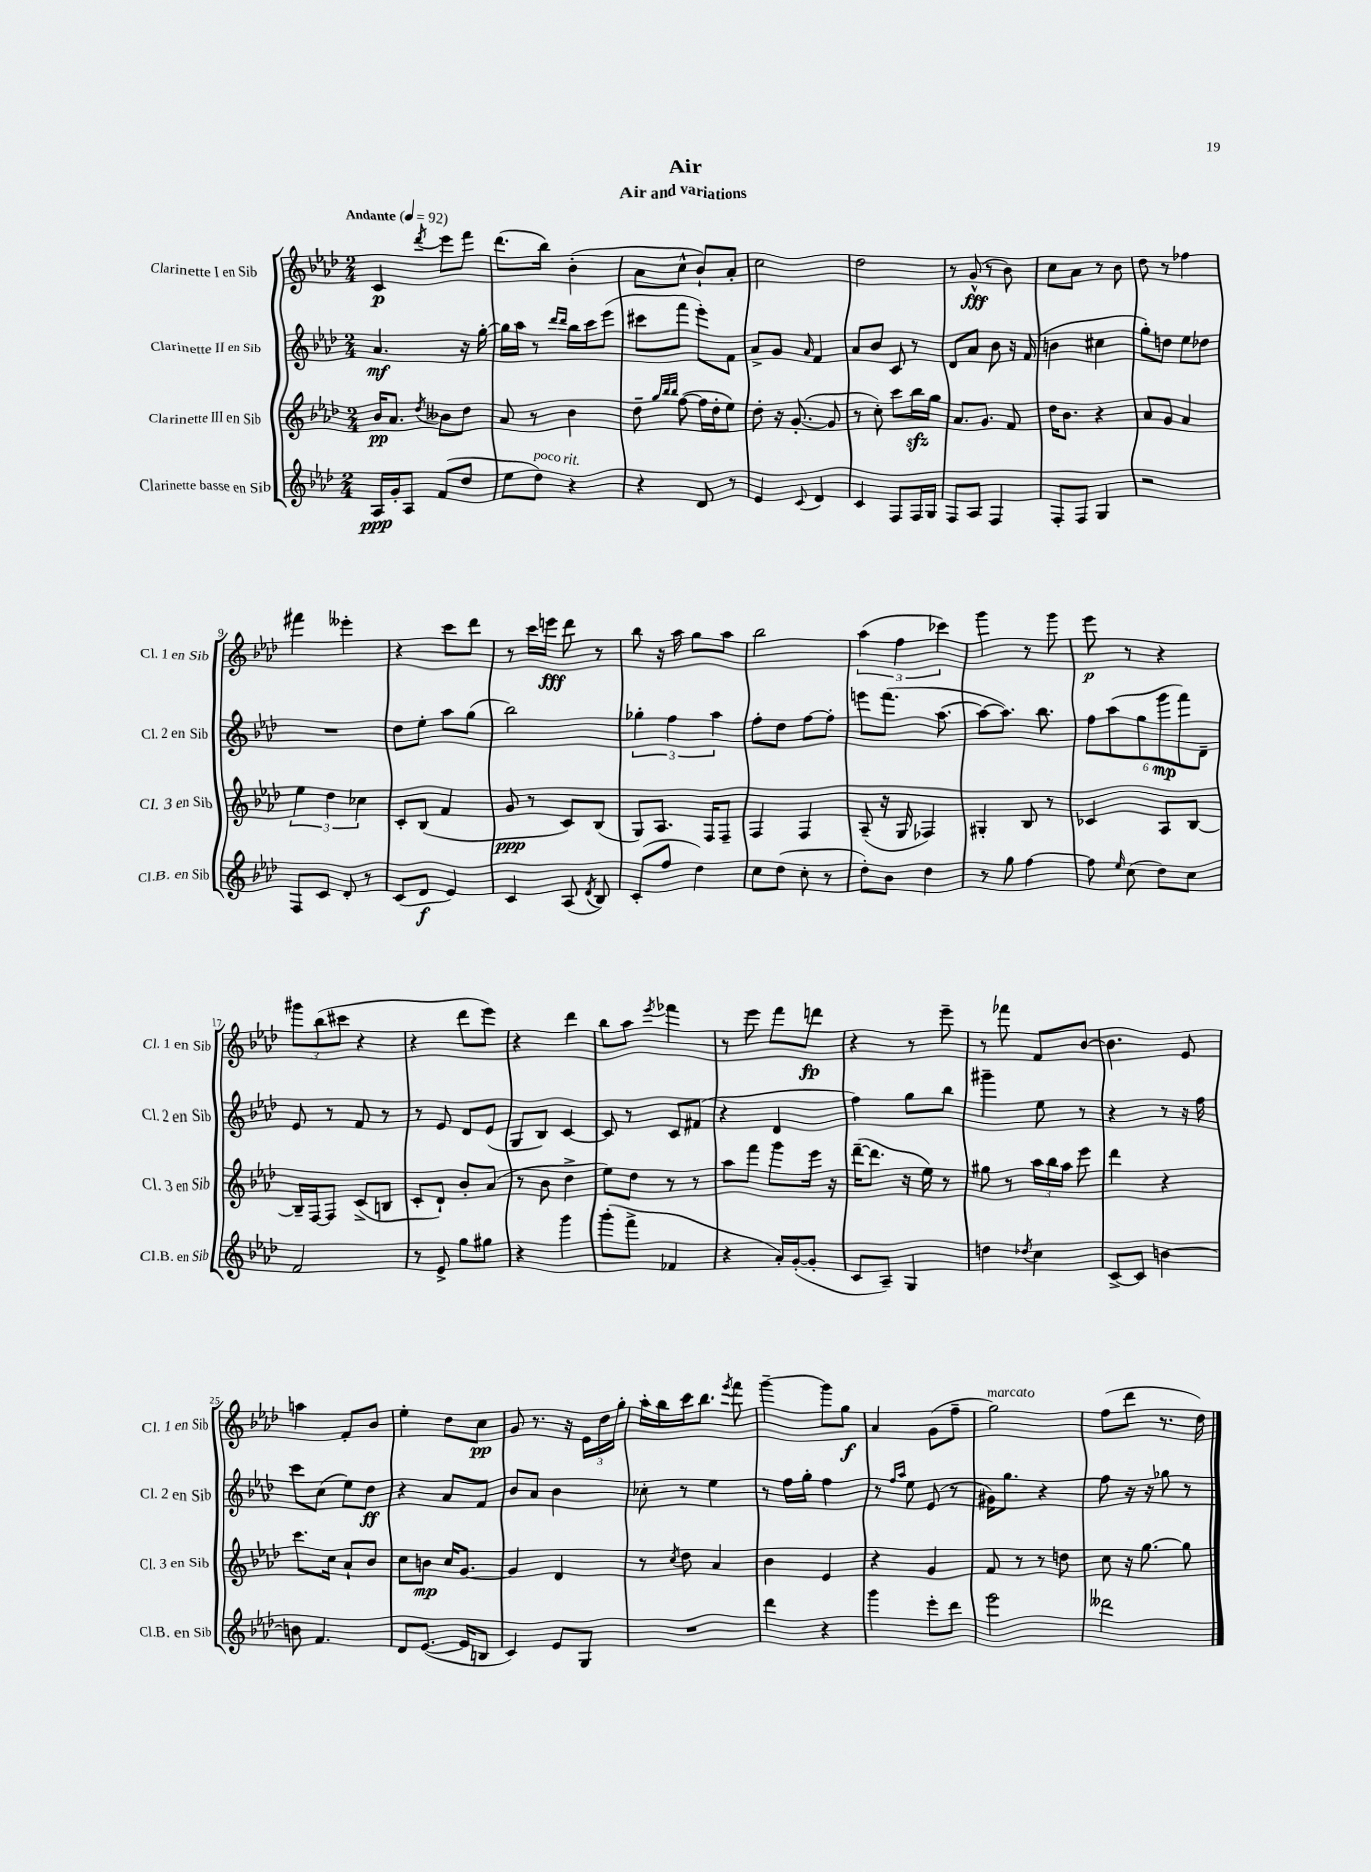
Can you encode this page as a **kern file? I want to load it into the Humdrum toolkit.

**kern	**kern	**kern	**kern
*staff4	*staff3	*staff2	*staff1
*clefG2	*clefG2	*clefG2	*clefG2
*k[b-e-a-d-]	*k[b-e-a-d-]	*k[b-e-a-d-]	*k[b-e-a-d-]
*M2/4	*M2/4	*M2/4	*M2/4
*MM92	*MM92	*MM92	*MM92
16A-	16b-	4.a-	4c
16g'	8.a-	.	.
8A-	.	.	.
.	8qdd-	.	8qddd-
(8f	8b--	.	8eee-
8dd-	8dd-	16r	8fff
.	.	[16gg'	.
=	=	=	=
8ee-	8a-	16gg]	(8.ddd-
.	.	16aa-	.
8dd-)	8r	8r	.
.	.	.	16bb-)
.	.	16qqddd-	.
.	.	16qqddd-	.
4r	4b-	16bb-	(4b-'
.	.	16ccc	.
.	.	(8eee-	.
=	=	=	=
4r	8dd-~	8ccc#	8a-
.	32qqgg	.	.
.	32qqbb-	.	.
.	32qqbb-	.	.
.	([8ff	8fff	8cc^^
8d-	16ff]	8eee-')	8b-`)
.	16dd-'	.	.
8r	8ee-)	8f	8a-'
=	=	=	=
4e-	8dd-'	8a-^	2cc
.	16r	8g	.
.	([8.g'	.	.
8qqc	.	16qqa-	.
4d-	.	4f	.
.	8g]	.	.
=	=	=	=
4c	8r	8a-	2dd-
.	8cc')	8b-	.
8F	8ccc	8c	.
16F	16bb-	8r	.
16G	16gg	.	.
=	=	=	=
8F	8.a-	8d-	8r
8A-	.	8a-	(8g^^
.	8.g	.	.
4F	.	8b-	8r
.	8f	16r	8b-)
.	.	(16f	.
=	=	=	=
8F'	16dd-	4b	8cc
.	8.b-	.	.
8F	.	.	8a-
4G	4r	4cc#	8r
.	.	.	8b-
=	=	=	=
2r	8a-	8gg')	8dd-
.	8g	8dd	8r
.	4a-	8ee-	4ff-
.	.	8dd-	.
=	=	=	=
8F	6ee-	2r	4fff#
8c	.	.	.
.	6dd-	.	.
8d-'	.	.	4eee--'
.	6cc-	.	.
8r	.	.	.
=	=	=	=
(8c	8c'	8dd-	4r
8d-	(8B-	8ee-'	.
4e-)	4f	8aa-	8ccc
.	.	(8gg	8ddd-
=	=	=	=
4c	8g	2bb-)	8r
.	8r	.	16ccc
.	.	.	16eee
(8A-	8c)	.	8ddd-
8qd-	.	.	.
8B-)	(8B-	.	8r
=	=	=	=
(8c'	8G)	6gg-'	8bb-
8ff	8.A-	.	16r
.	.	6ff	.
.	.	.	16aa-
4dd-)	.	.	8gg
.	16F	.	.
.	.	6aa-	.
.	8F~	.	8aa-
=	=	=	=
8cc	4F	8ff'	2bb-
(8dd-	.	8dd-	.
8cc'	4F	[8ff	.
8r	.	8ff']	.
=	=	=	=
8dd-')	(8A-~	8eee	(6aa-
8b-	16r	(8.fff	.
.	.	.	6ff
.	16G	.	.
4dd-	4F-)	.	.
.	.	[8.aa-	.
.	.	.	6ccc-)
=	=	=	=
8r	4G#'	8aa-_	4ggg
8gg	.	8.aa-])	.
[4ff	8B-	.	8r
.	.	8.bb-	.
.	8r	.	8ggg
=	=	=	=
8ff]	4c-	12ff	8eee-
.	.	(12aa-	.
16qqee-	.	.	.
(8cc	.	.	8r
.	.	12gg	.
8dd-)	8A-	12ggg	4r
.	.	12fff)	.
8cc	[8B-	.	.
.	.	12d-~	.
=	=	=	=
2f	16B-~]	8e-	12ggg#
.	[16F	.	.
.	.	.	(12bb-
.	8F]	8r	.
.	.	.	12ccc#
.	(8c^	8f	4r
.	8B	8r	.
=	=	=	=
8r	8c'	8r	4r
8e-^	8d-`)	8e-	.
8gg	8b-'	8d-	8ddd-
8gg#	(8a-	(8e-	8eee-)
=	=	=	=
4r	8r	8G	4r
.	8b-	8B-)	.
4ggg	4dd-^	[4c	4ddd-
=	=	=	=
(8ggg'	8ee-)	8c]	8bb-
8fff^	8dd-	8r	8aa-
.	.	.	8qeee-
4f-	8r	8c	4fff-
.	8r	(8f#	.
=	=	=	=
4r	8aa-	4r	8r
.	8fff	.	8eee-
16a-')	8ggg	4d-	8fff
([16g'	.	.	.
8g']	16eee-	.	8ddd
.	16r	.	.
=	=	=	=
8c	([16ddd-~	4ff)	4r
.	8.ddd-]	.	.
8A-~)	.	.	.
4G	16r	8gg	8r
.	16ee-)	.	.
.	8r	8bb-	8eee-~
=	=	=	=
4dd	8gg#	4ggg#~	8r
.	8r	.	8fff-
8qdd-	.	.	.
4cc	24aa-	8ee-	8f
.	24bb-	.	.
.	24aa-	.	.
.	8eee-	8r	[8b-
=	=	=	=
[8c^	4ddd-	4r	4.b-]
8c]	.	.	.
[4b	4r	8r	.
.	.	16r	8e-
.	.	16ff	.
=	=	=	=
8b]	8.ccc	8ccc	4aa
4.f	.	(8cc	.
.	16cc	.	.
.	8a-`	8ee-)	8f'
.	8b-	8dd-	8b-
=	=	=	=
8d-	8cc	4r	4ee-'
([8.e-	8b	.	.
.	16cc	8a-	8dd-
16e-]	[8.g	.	.
8B	.	8f	8cc
=	=	=	=
4c)	4g]	8b-	8g
.	.	8a-	8.r
8e-	4d-	4b-	.
.	.	.	16r
8G	.	.	24e-
.	.	.	24dd-
.	.	.	24gg'
=	=	=	=
2r	8r	8cc-'	16aa-'
.	.	.	16bb-
.	8qcc	.	.
.	8dd-	8r	16ccc
.	.	.	8.bb-
.	4a-	4ee-	.
.	.	.	8qeee-
.	.	.	8fff
=	=	=	=
4ddd-	4b-	8r	[4ggg~
.	.	16ff	.
.	.	16gg'	.
4r	4e-	4ff	8ggg]
.	.	.	8gg
=	=	=	=
4ggg	4r	8r	4a-
.	.	16qqff	.
.	.	16qqaa-	.
.	.	8ee-	.
8eee-'	4g	(8e-	(8g
8ddd-	.	8r	8ff~
=	=	=	=
2eee-	8f	16g#)	2gg)
.	.	8.gg	.
.	8r	.	.
.	8r	4r	.
.	8dd	.	.
=	=	=	=
2ddd--	8cc	8ff	(8ff
.	16r	16r	8ddd-
.	[8.gg	16r	.
.	.	8gg-	8.r
.	8gg]	8r	.
.	.	.	16dd-)
==	==	==	==
*-	*-	*-	*-
